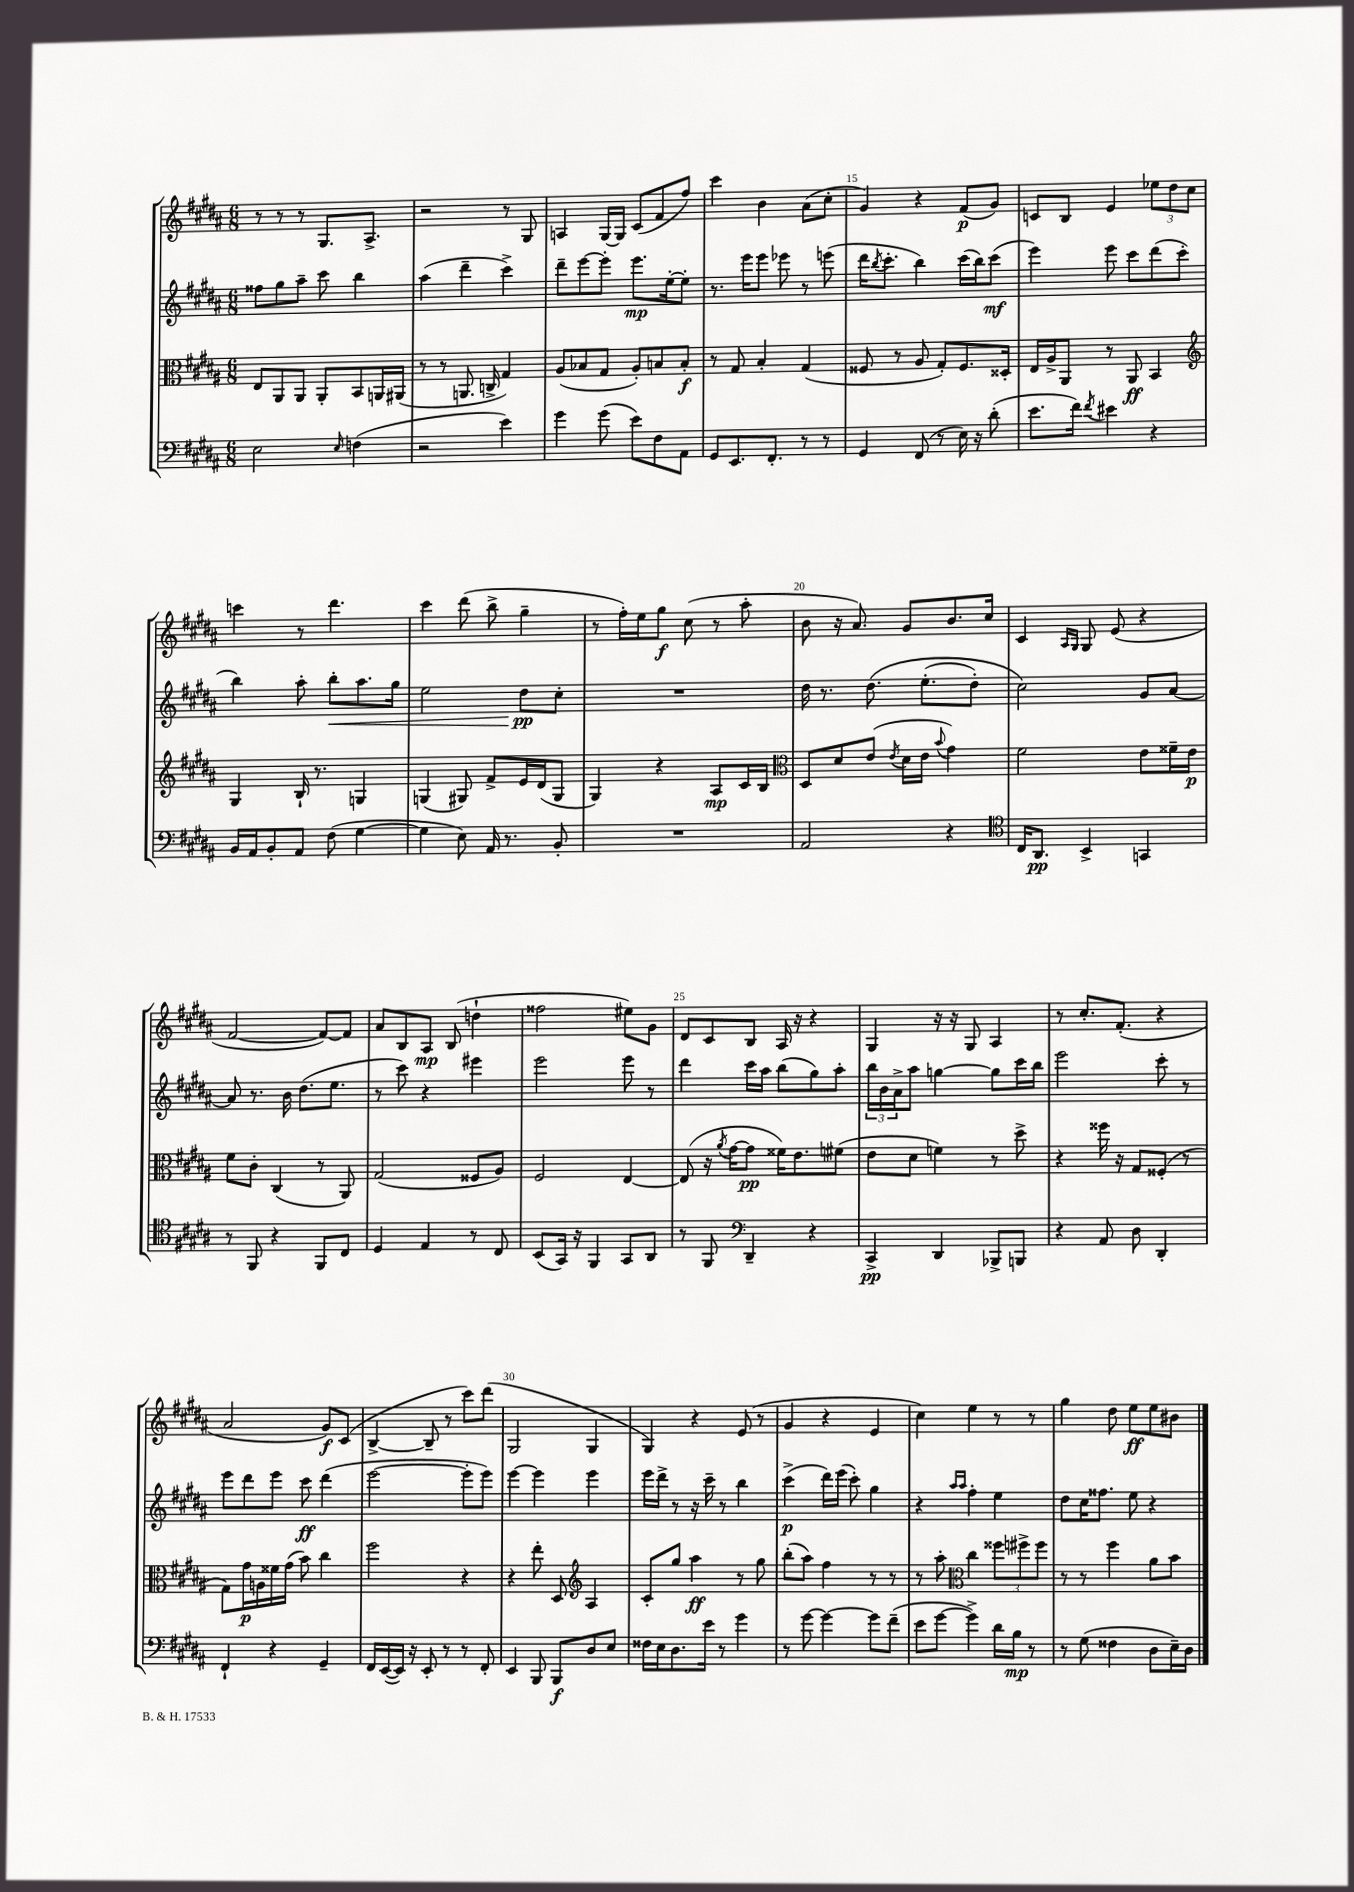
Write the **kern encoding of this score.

**kern	**kern	**kern	**kern
*staff4	*staff3	*staff2	*staff1
*clefF4	*clefC3	*clefG2	*clefG2
*k[f#c#g#d#a#]	*k[f#c#g#d#a#]	*k[f#c#g#d#a#]	*k[f#c#g#d#a#]
*M6/8	*M6/8	*M6/8	*M6/8
2E	8E	8ff##	8r
.	8AA#	8gg#	8r
.	8AA#	8aa#~	8r
.	8AA#'	8ccc#	8.G#
16qqE	.	.	.
(4F	8BB	4bb	.
.	.	.	8.A#^
.	16AA	.	.
.	(16AA#	.	.
=	=	=	=
2r	8r	(4aa#	2r
.	8r	.	.
.	8.AA	4ddd#~	.
.	16C^	.	.
4e)	4G#)	4ccc#^)	8r
.	.	.	8G#
=	=	=	=
4g#	(8A#	8ddd#~	4A
.	8B-	[8eee	.
(8g#	8G#	8eee']	[16G#
.	.	.	16G#]
8e)	8A#')	8.eee	(8c#
8F#	8B	.	8f#
.	.	[16ee'	.
8AA#	8B'	8ee']	8ff#)
=	=	=	=
8GG#	8r	8.r	4ccc#
8.EE	8G#	.	.
.	.	16eee	.
.	4B'	8eee	4b
8.FF#'	.	.	.
.	.	8eee-	.
8r	(4G#	8r	(8a#
8r	.	(8eee	8cc#'
=	=	=	=
4GG#	8F##	16ddd#	4g#)
.	.	8qbb	.
.	.	8.ccc#'	.
.	8r	.	.
(8FF#	8A#	4bb)	4r
8r	8G#')	.	.
16E)	8.F##	(16ccc#	(8f#
16r	.	16bb)	.
(8d#'	.	(8ccc#	8g#)
.	16D##'	.	.
=	=	=	=
8.e	16E	4eee)	8c
.	16A#^	.	.
.	8AA#	.	8B
16f#)	.	.	.
8qf#	.	.	.
4e#	8r	8eee	4e
.	8AA#	8ccc#	.
4r	4BB	(8ddd#	12ee-
.	.	.	12dd#
.	.	8ccc#'	.
.	.	.	12cc#
=	=	=	=
*	*clefG2	*	*
16BB	4G#	4bb)	4ccc
16AA#	.	.	.
8BB'	.	.	.
8AA#	16B`	8aa#'	8r
.	8.r	.	.
(8F#	.	8bb'	4.ddd#
[4G#	4G	8.aa#	.
.	.	16gg#	.
=	=	=	=
4G#]	(4G	2ee	4ccc#
8E)	8G#)	.	(8ddd#
16AA#	8f#^	.	8bb^
8.r	.	.	.
.	16e	8dd#	4gg#~
.	(16d#	.	.
8BB'	8G#	8cc#'	.
=	=	=	=
2.r	4G#)	2.r	8r
.	.	.	16ff#')
.	.	.	16ee
.	4r	.	8gg#
.	.	.	(8cc#
.	8A#	.	8r
.	16c#	.	8aa#'
.	16B	.	.
=	=	=	=
*	*clefC3	*	*
2AA#	8D#	16dd#	8b
.	.	8.r	.
.	8d#	.	16r
.	.	.	8.a#)
.	(8e	&(8.dd#	.
.	8qe	.	.
.	16d#	.	8g#
.	16e	(8.ee'	.
.	8qqb	.	.
4r	4g#)	.	8.b
.	.	8dd#')	.
.	.	.	16cc#
=	=	=	=
*clefC4	*	*	*
16C#	2f#	2cc#&)	4c#
8.AA#	.	.	.
.	.	.	16qqA#
.	.	.	16qqG#
4BB^	.	.	8G#
.	.	.	(8e
4GG	8e	8g#	4r
.	16f##~	[8a#	.
.	16e	.	.
=	=	=	=
8r	8f#	8a#]	[2f#
8FF#	8c#'	8.r	.
4r	(4C#	.	.
.	.	16b	.
.	.	(8.dd#	.
8FF#	8r	.	8f#_)
.	.	8.ee	.
8C#	8AA#)	.	8f#]
=	=	=	=
4D#	(2G#	8r	8a#
.	.	8ccc#)	8B
4E	.	4r	8A#
.	.	.	(8B
8r	8F##	4eee#	4dd`
8C#	8A#)	.	.
=	=	=	=
(8BB	2F#	2eee	2ff##
16GG#)	.	.	.
16r	.	.	.
4FF#	.	.	.
8GG#	[4E	8eee	8ee#)
8AA#	.	8r	8g#
=	=	=	=
8r	(8E]	4ddd#	8d#
8FF#	16r	.	8c#
.	8qa#	.	.
.	[16g#	.	.
*clefF4	*	*	*
4DD#~	8g#]	16ccc#	8B
.	.	16aa#	.
.	16f##)	(8bb	16A#
.	8.e	.	16r
4r	.	8gg#)	4r
.	(8f#	8aa#'	.
=	=	=	=
4CC#^	8e	24bb	4G#
.	.	24b	.
.	.	24a#^	.
.	8d#	8aa#	.
4DD#	4f)	[4gg	16r
.	.	.	16r
.	.	.	8G#
8BBB-^	8r	8gg]	4A#
8BBB	8dd#^	16ccc#	.
.	.	16bb	.
=	=	=	=
4r	4r	2eee	8r
.	.	.	8.cc#'
8AA#	16ff##	.	.
.	16r	.	(8.f#'
8D#	8G#	.	.
4DD#'	(8F##'	8ccc#'	4r
.	8r	8r	.
=	=	=	=
4FF#`	8G#)	8eee	2a#
.	16g#	8ddd#	.
.	16A	.	.
4r	16f##	8eee	.
.	(16g#	.	.
.	8b)	8ccc#	.
4GG#~	4cc#	(4ddd#	8g#)
.	.	.	(8c#
=	=	=	=
16FF#	2ff#	[2eee	[4B^
([16EE	.	.	.
16EE])	.	.	.
16r	.	.	.
8EE'	.	.	8B~]
8r	.	.	8r
8r	4r	8eee']	8ccc#)
8FF#'	.	8eee)	(8ddd#
=	=	=	=
4EE	4r	[4eee	2G#
8BBB	8ee'	4eee]	.
8BBB	8D#	.	.
*	*clefG2	*	*
8D#	4A#	4eee	4G#
8E	.	.	.
=	=	=	=
16F##	8c#'	16eee	4G#)
16E	.	16ddd#^	.
8.D#	8gg#	8r	.
.	4aa#	16r	4r
16e	.	16ccc#~	.
8r	.	8r	.
4g#	8r	4bb	(8e
.	8gg#	.	8r
=	=	=	=
8r	(8bb'	(4ccc#^	4g#
[8g#	8aa#)	.	.
4g#_	4ff#	16ddd#)	4r
.	.	(16eee	.
.	.	8ccc#')	.
8g#]	8r	4gg#	4e
(8f#~	8r	.	.
=	=	=	=
8e	8r	4r	4cc#)
[8g#	8aa#'	.	.
*	*clefC3	*	*
.	.	16qqaa#	.
.	.	16qqaa#	.
4g#^])	4cc#	4ff#'	4ee
16d#	12ff##	4ee	8r
16B	.	.	.
.	12ff#^	.	.
8r	.	.	8r
.	12ff#	.	.
=	=	=	=
8r	8r	8dd#	4gg#
(8G#	8r	16cc#	.
.	.	8.ff##	.
4F##	4ff#	.	8dd#
.	.	8ee	8ee
8D#	8a#	4r	8ee
16E~)	8b	.	8b#
16D#	.	.	.
==	==	==	==
*-	*-	*-	*-
